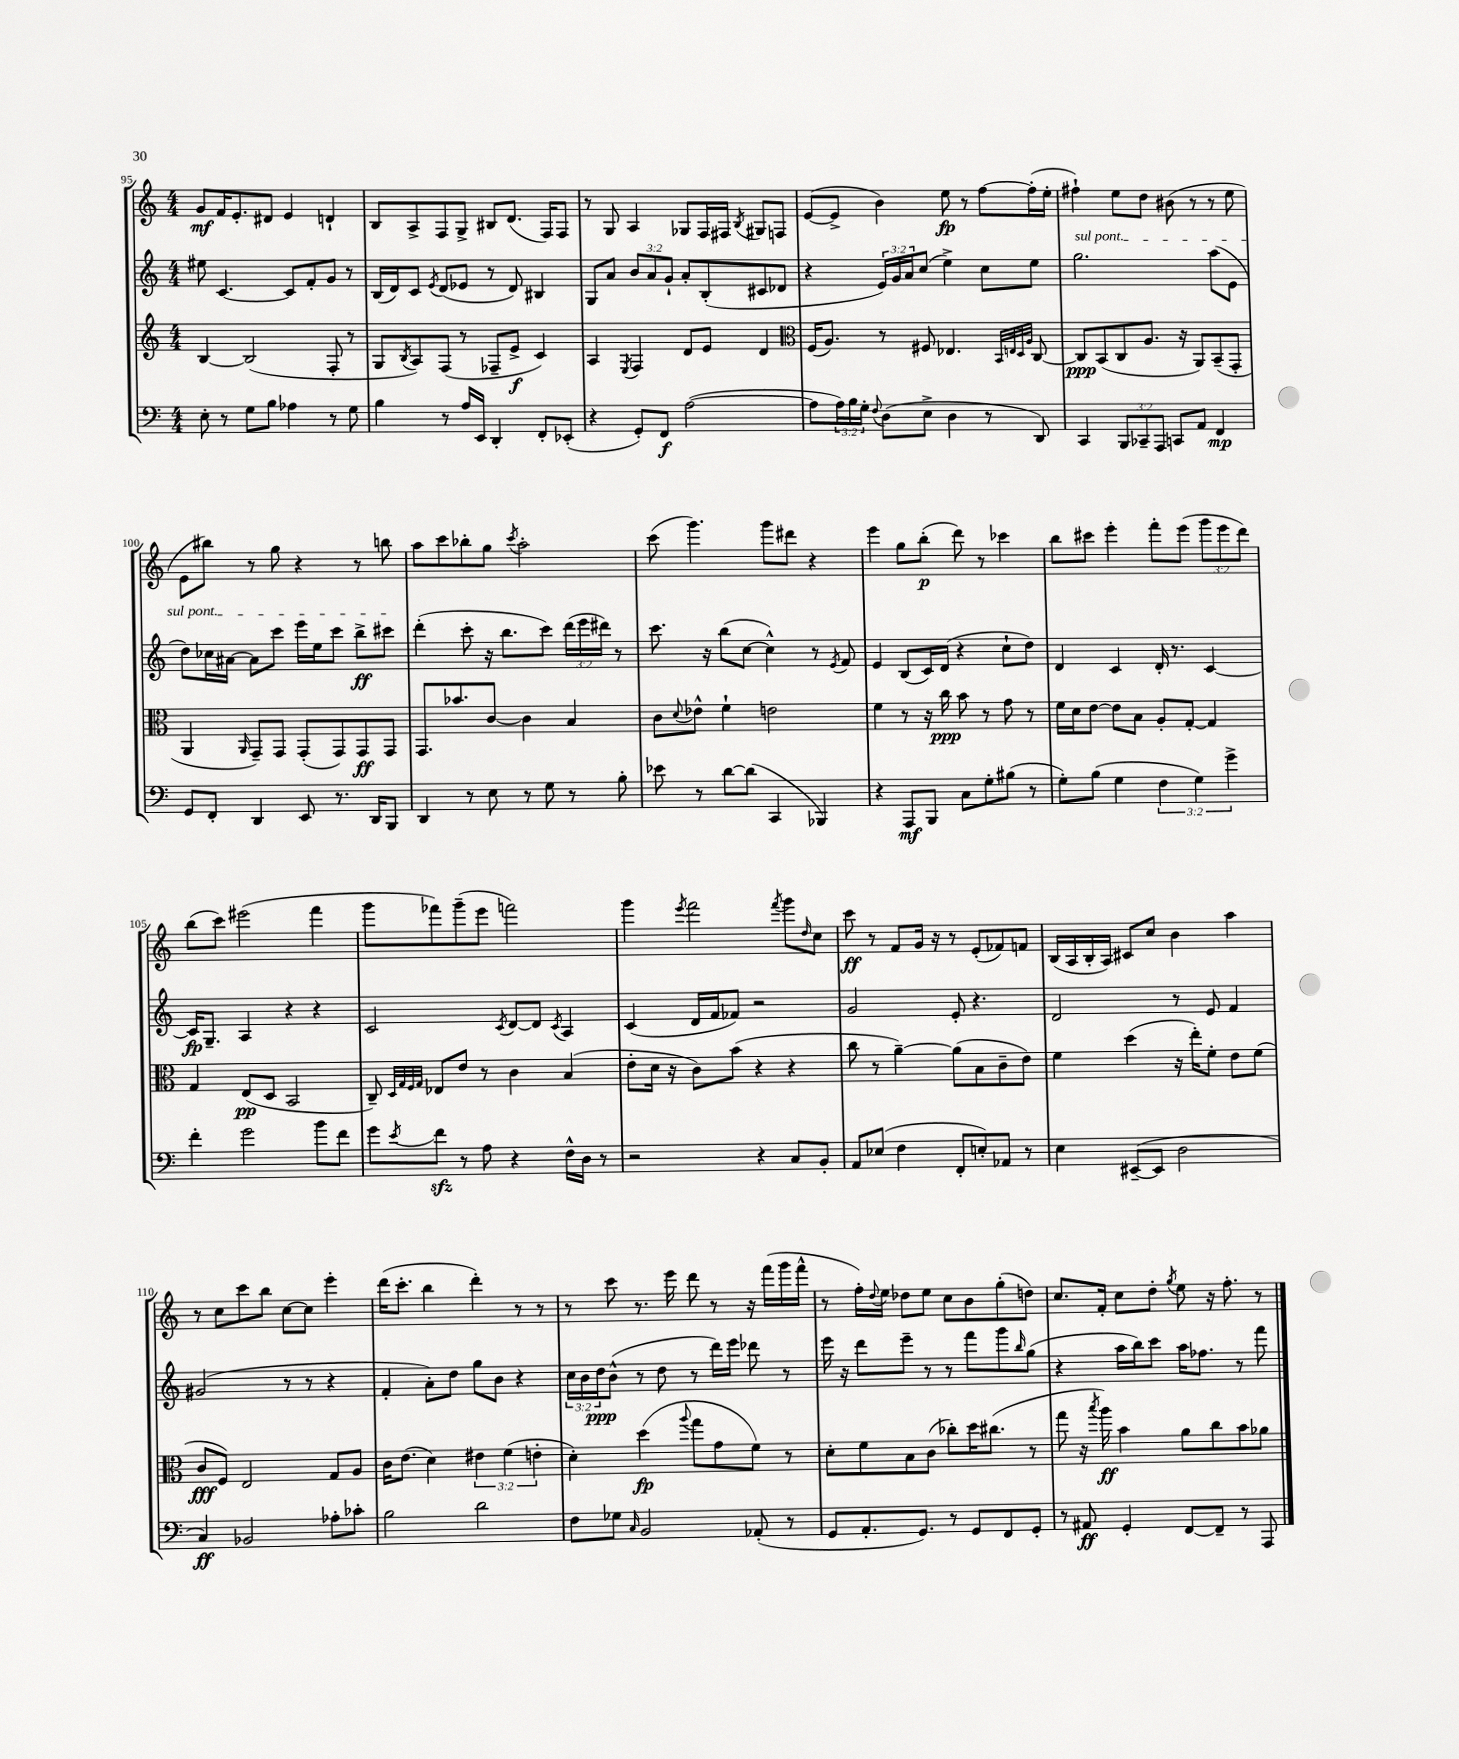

**kern	**dynam	**kern	**dynam	**kern	**dynam	**kern	**dynam
*part4	*part4	*part3	*part3	*part2	*part2	*part1	*part1
*staff4	*staff4	*staff3	*staff3	*staff2	*staff2	*staff1	*staff1
*clefF4	*	*clefG2	*	*clefG2	*	*clefG2	*
*k[]	*	*k[]	*	*k[]	*	*k[]	*
*M4/4	*	*M4/4	*	*M4/4	*	*M4/4	*
=95	=95	=95	=95	=95	=95	=95	=95
8E'\	.	[4B/	.	8ee#X\	.	8g/L	mf
8r	.	.	.	[4.c/	.	16f/K	.
.	.	.	.	.	.	8.e'/	.
8G\L	.	(2B/]	.	.	.	.	.
8B\J	.	.	.	.	.	8d#X/J	.
4A-X\	.	.	.	8c/L]	.	4e/	.
.	.	.	.	8f'/	.	.	.
8r	.	8F'/	.	8g/J	.	4dn`/	.
8G\	.	8r	.	8r	.	.	.
=96	=96	=96	=96	=96	=96	=96	=96
4B\	.	8G/L	.	(16B/LL	.	8B/L	.
.	.	.	.	16d/J)	.	.	.
.	.	8qB/	.	.	.	.	.
.	.	8A/)	.	8c/J	.	8A^/	.
.	.	.	.	8qe/	.	.	.
8r	.	(8F/J	.	(8d/L	.	8F/	.
16A/LL	.	8r	.	8e-X/J	.	8G^/J	.
16EE/JJ	.	.	.	.	.	.	.
4DD'/	.	8F-X~/L	.	8r	.	8B#X/L	.
.	.	8e^/J	f	8d/)	.	(8.d/J	.
8FF'/L	.	4c/)	.	4B#X/	.	.	.
.	.	.	.	.	.	16F/KL)	.
(8EE-X'/J	.	.	.	.	.	8F/J	.
=97	=97	=97	=97	=97	=97	=97	=97
4r	.	4A/	.	8G/L	.	8r	.
.	.	.	.	8a/J	.	8G/	.
.	.	8qE/	.	.	.	.	.
8GG'/L)	.	4F/	.	12b/L	.	4A/	.
.	.	.	.	12a/	.	.	.
8FF/J	f	.	.	.	.	.	.
.	.	.	.	12g`/J	.	.	.
([2A\	.	8d/L	.	8a'/L	.	8G-X/L	.
.	.	8e/J	.	(8B'/	.	16F/L	.
.	.	.	.	.	.	16F#X/JJ	.
.	.	.	.	.	.	8qB/	.
.	.	4d/	.	8c#X/	.	8G#X/L	.
.	.	.	.	8d-X/J	.	8Fn/J	.
=98	=98	=98	=98	=98	=98	=98	=98
*	*	*clefC3	*	*	*	*	*
8A\L]	.	(16F/KL	.	4r	.	([8e/L	.
.	.	8.A/J)	.	.	.	.	.
24A\L)	.	.	.	.	.	8e^/J]	.
24B\	.	.	.	.	.	.	.
24G'\JJ	.	.	.	.	.	.	.
8qqF/	.	.	.	.	.	.	.
(8D\L	.	8r	.	24e/LL)	.	4b\)	.
.	.	.	.	24g/	.	.	.
.	.	.	.	24a/J	.	.	.
8E^\J	.	8F#X/	.	(8cc/J	.	.	.
4D\	.	4.E-X/	.	4ee^\)	.	8ee\	fp
.	.	.	.	.	.	8r	.
8r	.	.	.	8cc\L	.	[8ff\L	.
.	.	32qqBB/LLL	.	.	.	.	.
.	.	32qqEn/	.	.	.	.	.
.	.	32qqD/	.	.	.	.	.
.	.	32qqA/JJJ	.	.	.	.	.
8DD/)	.	[8C/	.	8ee\J	.	(16ff'\L]	.
.	.	.	.	.	.	16ee'\JJ	.
=99	=99	=99	=99	=99	=99	=99	=99
!	!	!	!	!LO:TX:a:i:t=sul pont.	!	!	!
4CC/	.	8C/L]	ppp	2.gg\	.	4ff#X`\)	.
.	.	(8BB/	.	.	.	.	.
12BBB/L	.	8C/	.	.	.	8ee\L	.
12CC-X~/	.	.	.	.	.	.	.
.	.	8.A/J	.	.	.	8dd\J	.
12AAA/J	.	.	.	.	.	.	.
8CCn/L	.	.	.	.	.	(8b#X\	.
.	.	16r	.	.	.	.	.
8AA/J	.	8AA/L)	.	.	.	8r	.
4FF/	mp	(8BB~/	.	(8aa\L	.	8r	.
.	.	8GG'/J	.	8e\J	.	8ee\	.
!!LO:LB:g=z
=100	=100	=100	=100	=100	=100	=100	=100
8GG/L	.	4AA/	.	8dd\L)	.	8e\L	.
8FF'/J	.	.	.	16cc-X\L	.	8bb#X\J)	.
.	.	.	.	[16a#X\JJ	.	.	.
.	.	16qqAA/	.	.	.	.	.
4DD/	.	8GG~/L)	.	8a#\L]	.	8r	.
.	.	8GG/J	.	8ccc\J	.	8gg\	.
8EE/	.	(8GG'/L	.	16eee\LL	.	4r	.
.	.	.	.	16ee\J	.	.	.
8.r	.	8GG/)	.	8ccc\J	.	.	.
.	.	8GG/	ff	8bb^\L	ff	8r	.
16DD/KL	.	.	.	.	.	.	.
8BBB/J	.	8GG/J	.	8ccc#X\J	.	8bbn\	.
=101	=101	=101	=101	=101	=101	=101	=101
4DD/	.	8.GG/L	.	(4ddd'\	.	8aa\L	.
.	.	.	.	.	.	8ccc\	.
.	.	8.b-X/	.	.	.	.	.
8r	.	.	.	8ccc'\	.	8bb-X'\	.
8E\	.	[8c/J	.	16r	.	8gg\J	.
.	.	.	.	8.bb\L	.	.	.
.	.	.	.	.	.	8qccc/	.
8r	.	4c\]	.	.	.	2aa'\	.
8G\	.	.	.	8ccc\J)	.	.	.
8r	.	4B/	.	(24ddd\LL	.	.	.
.	.	.	.	24eee\	.	.	.
.	.	.	.	24ddd#X\JJ)	.	.	.
8B'\	.	.	.	8r	.	.	.
=102	=102	=102	=102	=102	=102	=102	=102
8e-X\	.	8c\L	.	8.ccc\	.	(8ccc\	.
.	.	8qqd/	.	.	.	.	.
8r	.	8e-X^^\J	.	.	.	4.ggg\)	.
.	.	.	.	16r	.	.	.
[8d\L	.	4f`\	.	(8bb\L	.	.	.
(8d\J]	.	.	.	[8cc\J	.	.	.
4CC/	.	2en\	.	4cc^^\])	.	8ggg\L	.
.	.	.	.	.	.	8ddd#X\J	.
4BBB-X/)	.	.	.	8r	.	4r	.
.	.	.	.	8qe/	.	.	.
.	.	.	.	8f/	.	.	.
=103	=103	=103	=103	=103	=103	=103	=103
4r	.	4f\	.	4e/	.	4eee\	.
8AAA/L	mf	8r	.	(8B/L	.	8gg\L	.
8BBB/J	.	16r	.	16c/L)	.	(8bb'\J	p
.	.	16cc\	ppp	(16d/JJ	.	.	.
8C\L	.	8b\	.	4r	.	8ddd\)	.
8G'\	.	8r	.	.	.	8r	.
(8B#X\J	.	8g\	.	8cc`\L	.	4ccc-X\	.
8r	.	8r	.	8dd\J)	.	.	.
=104	=104	=104	=104	=104	=104	=104	=104
8G'\L)	.	16f\LL	.	4d/	.	8bb\L	.
.	.	16d\J	.	.	.	.	.
(8B\J	.	[8e\J	.	.	.	8ccc#X\J	.
4G\	.	8e\L]	.	4c/	.	4eee'\	.
.	.	8B\J	.	.	.	.	.
6F\	.	8A'/L	.	16d'/	.	8fff'\L	.
.	.	.	.	8.r	.	.	.
.	.	[8G'/J	.	.	.	(8eee\J	.
6G\)	.	.	.	.	.	.	.
.	.	4G/]	.	[4c/	.	12ggg\L	.
6g^\	.	.	.	.	.	12eee\	.
.	.	.	.	.	.	12ddd\J)	.
!!LO:LB:g=z
=105	=105	=105	=105	=105	=105	=105	=105
4f'\	.	4G/	.	16c/KL]	fp	(8bb\L	.
.	.	.	.	8.G~/J	.	.	.
.	.	.	.	.	.	8ccc\J)	.
2g\	.	(8E/L	pp	4A/	.	(2eee#X\	.
.	.	8D/J	.	.	.	.	.
.	.	2BB/	.	4r	.	.	.
8b\L	.	.	.	4r	.	4fff\	.
8f\J	.	.	.	.	.	.	.
=106	=106	=106	=106	=106	=106	=106	=106
8g\L	.	8C~/)	.	2c/	.	8ggg\L	.
.	.	32qqD/LLL	.	.	.	.	.
.	.	32qqG/	.	.	.	.	.
.	.	32qqF/	.	.	.	.	.
8qe/	.	32qqG/JJJ	.	.	.	.	.
8fzz\J	.	8E-X/L	.	.	.	8fff-X\)	.
8r	.	8e/J	.	.	.	(8ggg~\	.
8A\	.	8r	.	.	.	8eee\J	.
.	.	.	.	8qc/	.	.	.
4r	.	4c\	.	[8d/L	.	2fffn\)	.
.	.	.	.	8d/J]	.	.	.
.	.	.	.	8qc/	.	.	.
16F^^\LL	.	(4B/	.	4A/	.	.	.
16D\JJ	.	.	.	.	.	.	.
8r	.	.	.	.	.	.	.
=107	=107	=107	=107	=107	=107	=107	=107
2r	.	8e'\L	.	(4c/	.	4ggg\	.
.	.	16d\Jk	.	.	.	.	.
.	.	16r	.	.	.	.	.
.	.	.	.	.	.	8qeee/	.
.	.	8c\L)	.	16d/LL	.	2fff\	.
.	.	.	.	16f/J	.	.	.
.	.	(8b\J	.	8f-X/J)	.	.	.
4r	.	4r	.	2r	.	.	.
.	.	.	.	.	.	8qfff/	.
8C/L	.	4r	.	.	.	8ggg\L	.
.	.	.	.	.	.	16qqdd/	.
8BB'/J	.	.	.	.	.	8cc\J	.
=108	=108	=108	=108	=108	=108	=108	=108
8AA/L	.	8cc\	.	2g/	.	8ccc\	ff
(8E-X/J	.	8r	.	.	.	8r	.
4F\	.	[4a~\)	.	.	.	8f/L	.
.	.	.	.	.	.	16g/Jk	.
.	.	.	.	.	.	16r	.
8FF'/L	.	(8a\L]	.	8e'/	.	8r	.
8En'/)	.	8B\	.	4.r	.	(8e'/L	.
8AA-X/J	.	8c~\	.	.	.	8f-X/)	.
8r	.	8e\J)	.	.	.	8fn/J	.
=109	=109	=109	=109	=109	=109	=109	=109
4E\	.	4f\	.	2d/	.	(16B/LL	.
.	.	.	.	.	.	16A/	.
.	.	.	.	.	.	16B'/	.
.	.	.	.	.	.	16A/JJ)	.
([8EE#X~/L	.	(4dd\	.	.	.	8c#X/L	.
8EE#/J]	.	.	.	.	.	8cc/J	.
2D\	.	16r	.	8r	.	4b\	.
.	.	16ee'\KL)	.	.	.	.	.
.	.	8f'\J	.	8e/	.	.	.
.	.	8e\L	.	4f/	.	4aa\	.
.	.	(8f\J	.	.	.	.	.
!!LO:LB:g=z
=110	=110	=110	=110	=110	=110	=110	=110
4C/)	ff	8c/L	fff	(2g#X/	.	8r	.
.	.	8F/J)	.	.	.	8cc\L	.
2BB-X/	.	2E/	.	.	.	8ccc\	.
.	.	.	.	.	.	8bb\J	.
.	.	.	.	8r	.	[8cc\L	.
.	.	.	.	8r	.	8cc\J]	.
8A-X'\L	.	8G/L	.	4r	.	4eee'\	.
8c-X'\J	.	8A/J	.	.	.	.	.
=111	=111	=111	=111	=111	=111	=111	=111
2B\	.	16c\KL	.	4f'/	.	(16ddd\KL	.
.	.	(8.e\J	.	.	.	8.ccc'\J	.
.	.	4d\)	.	8a'\L)	.	4bb\	.
.	.	.	.	8dd\J	.	.	.
2d\	.	6e#X\	.	8gg\L	.	4ddd'\)	.
.	.	.	.	8b\J	.	.	.
.	.	(6f\	.	.	.	.	.
.	.	.	.	4r	.	8r	.
.	.	6en'\	.	.	.	.	.
.	.	.	.	.	.	8r	.
=112	=112	=112	=112	=112	=112	=112	=112
8F\L	.	4d'\)	.	24cc\LL	.	8r	.
.	.	.	.	24b\	.	.	.
.	.	.	.	24dd\J	ppp	.	.
8G-X\J	.	.	.	(8b^^\J	.	8ccc\	.
16qqC/	.	.	.	.	.	.	.
2BB/	.	(4dd\	fp	8r	.	8.r	.
.	.	.	.	8dd\	.	.	.
.	.	.	.	.	.	16eee\	.
.	.	8qqaa/	.	.	.	.	.
.	.	8gg\L	.	8r	.	8ddd\	.
.	.	8g\	.	16ddd\LL)	.	8r	.
.	.	.	.	16eee\JJ	.	.	.
(8AA-X'/	.	8f\J)	.	8ddd-X\	.	16r	.
.	.	.	.	.	.	(16fff\LL	.
8r	.	8r	.	8r	.	16ggg\	.
.	.	.	.	.	.	16fff^^\JJ	.
=113	=113	=113	=113	=113	=113	=113	=113
8GG/L	.	8d'\L	.	16eee\	.	8r	.
.	.	.	.	16r	.	.	.
8.AA'/	.	8f\	.	8ddd\L	.	16ff'\LL)	.
.	.	.	.	.	.	8qqdd/	.
.	.	.	.	.	.	16ee\JJ	.
.	.	8B\	.	8eee~\J	.	8dd-X\L	.
8.GG/J)	.	.	.	.	.	.	.
.	.	(8c\J	.	8r	.	8ee\J	.
8r	.	8cc-X'\L)	.	8r	.	8cc\L	.
8GG/L	.	16dd\K	.	8fff\L	.	8b\	.
.	.	(8.cc#X\J	.	.	.	.	.
8FF/	.	.	.	8ggg\	.	(8gg'\	.
.	.	.	.	16qqbb/	.	.	.
8GG'/J	.	8r	.	(8gg\J	.	8ddn\J)	.
=114	=114	=114	=114	=114	=114	=114	=114
8r	.	8gg\	.	4r	.	8.cc/L	.
8AA#X/	ff	16r	.	.	.	.	.
.	.	8qbb/	.	.	.	.	.
.	.	16aa\)	ff	.	.	16f'/Jk	.
4GG'/	.	4b\	.	16aa\LL	.	8cc\L	.
.	.	.	.	16bb\J)	.	.	.
.	.	.	.	8ccc\J	.	8dd'\J	.
.	.	.	.	.	.	8qgg/	.
[8FF/L	.	8a\L	.	16aa\KL	.	8ee\	.
.	.	.	.	8.ff-X\J	.	.	.
8FF~/J]	.	8cc\	.	.	.	16r	.
.	.	.	.	.	.	8.ff'\	.
8r	.	8b\	.	8r	.	.	.
8AAA/	.	8a-X\J	.	8fff\	.	8r	.
==	==	==	==	==	==	==	==
*-	*-	*-	*-	*-	*-	*-	*-
